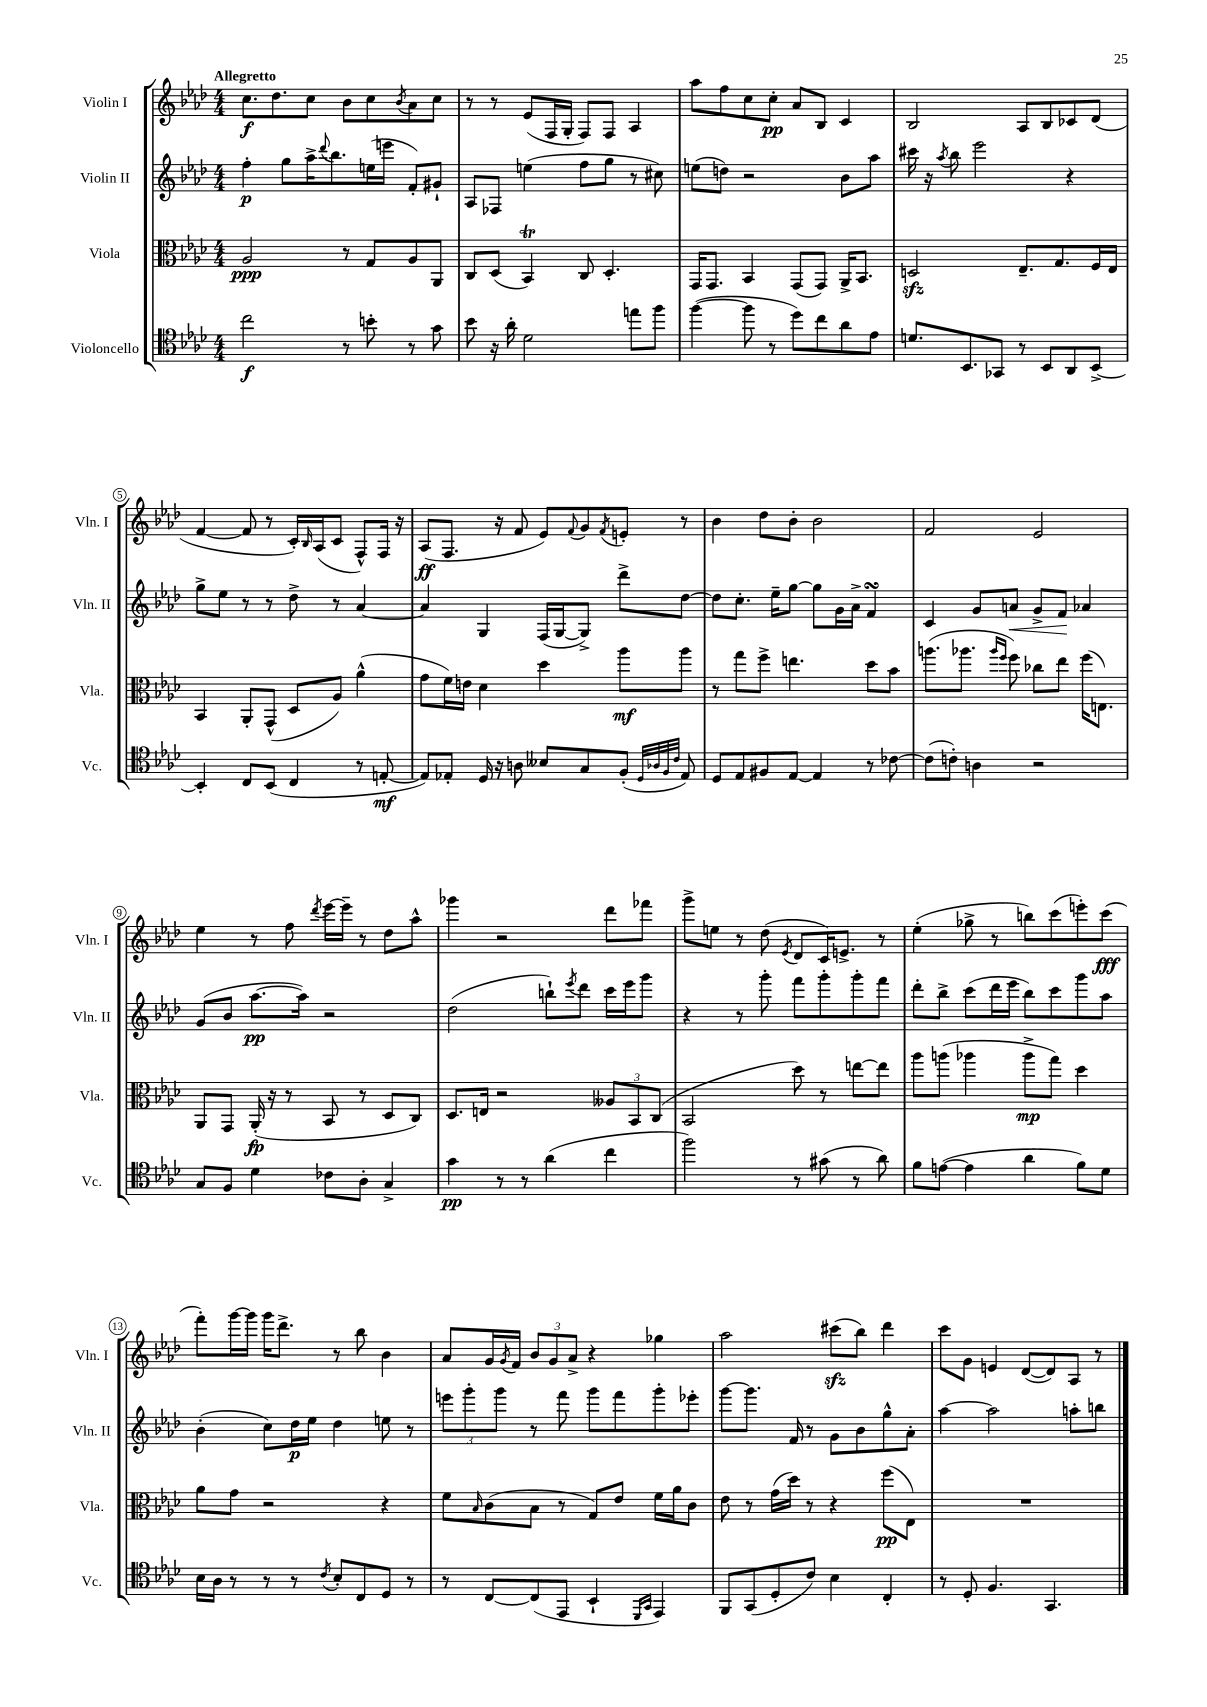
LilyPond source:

<<
\new StaffGroup <<
\new Staff = "s0" \with { instrumentName = "Violin I" shortInstrumentName = "Vln. I" } {
    \clef treble \key aes \major \numericTimeSignature \time 4/4 \tempo "Allegretto"
    c''8.\f des''8. c''8 bes'8 c''8 \acciaccatura { bes'8 } aes'8 c''8 |
    r8 r8 ees'8( f16 g16-. f8) f8 aes4 |
    aes''8 f''8 c''8 c''8-.\pp aes'8 bes8 c'4 |
    bes2 aes8 bes8 ces'8 des'8( |
    f'4~ f'8 r8 c'16-.) \grace { bes16 } aes16( c'8 f8-^) f16 r16 |
    aes8\ff( f8. r16 f'8 ees'8) \appoggiatura { f'8 } g'8 \acciaccatura { f'8 } e'8-. r8 |
    bes'4 des''8 bes'8-. bes'2 |
    f'2 ees'2 |
    ees''4 r8 f''8 \acciaccatura { des'''8 } ees'''16~ ees'''16-- r8 des''8 aes''8-^ |
    ges'''4 r2 des'''8 fes'''8 |
    g'''8-> e''8 r8 des''8( \acciaccatura { ees'8 } des'8 c'16) e'8.-> r8 |
    ees''4-.( ges''8-> r8 b''8) c'''8( e'''8-.) c'''8\fff( |
    f'''8-.) g'''16~ g'''16 g'''16 des'''8.-> r8 bes''8 bes'4 |
    aes'8 g'16 \acciaccatura { g'8 } f'16 \tuplet 3/2 { bes'8 g'8 aes'8-> } r4 ges''4 |
    aes''2 cis'''8\sfz( bes''8) des'''4 |
    c'''8 g'8 e'4 des'8~( des'8) aes8 r8 \bar "|." |
}
\new Staff = "s1" \with { instrumentName = "Violin II" shortInstrumentName = "Vln. II" } {
    \clef treble \key aes \major \numericTimeSignature \time 4/4
    f''4-.\p g''8 aes''16-> \appoggiatura { des'''8 } bes''8. e''16( e'''16 f'8-.) gis'8-! |
    aes8 fes8 e''4( f''8 g''8 r8 cis''8) |
    e''8( d''8) r2 bes'8 aes''8 |
    cis'''16 r16 \acciaccatura { aes''8 } bes''8 ees'''2 r4 |
    g''8-> ees''8 r8 r8 des''8-> r8 aes'4~ |
    aes'4 g4 f16( g16~ g8->) des'''8-> des''8~ |
    des''8 c''8.-. ees''16-- g''8~ g''8 g'16 aes'16-> f'4\turn |
    c'4 g'8 a'8\< g'8-> f'8\! aes'4 |
    g'8( bes'8 aes''8.~\pp aes''16) r2 |
    des''2( b''8-!) \acciaccatura { ees'''8 } des'''8 c'''16 ees'''16 g'''8 |
    r4 r8 g'''8-. f'''8 g'''8-. g'''8-. f'''8 |
    des'''8-. bes''8-> c'''8( des'''16 ees'''16 bes''8) c'''8 g'''8 aes''8 |
    bes'4-.( c''8) des''16\p ees''16 des''4 e''8 r8 |
    \tuplet 3/2 { e'''8 g'''8-. g'''8 } r8 f'''8 g'''8 f'''8 g'''8-. ees'''8-. |
    g'''8~ g'''8. f'16 r8 g'8 bes'8 g''8-^ aes'8-. |
    aes''4~ aes''2 a''8-. b''8 \bar "|." |
}
\new Staff = "s2" \with { instrumentName = "Viola" shortInstrumentName = "Vla." } {
    \clef alto \key aes \major \numericTimeSignature \time 4/4
    aes2\ppp r8 g8 aes8 aes,8 |
    c8 des8( bes,4\trill) c8 des4.-. |
    g,16 g,8. bes,4 g,8( g,8) aes,16-> bes,8. |
    d2\sfz ees8.-- g8. f16 ees16 |
    bes,4 aes,8-. g,8-^( des8 aes8) aes'4-^( |
    g'8 f'16) e'16 des'4 des''4 aes''8\mf aes''8 |
    r8 g''8 f''8-> e''4. des''8 bes'8 |
    a''8.( aes''8. \grace { aes''16 f''16 } f''8) ces''8 ees''8 f''16( e8.) |
    aes,8 g,8 aes,16-.\fp( r16 r8 bes,8 r8 des8 c8) |
    des8. e16 r2 \tuplet 3/2 { aeses8 bes,8 c8( } |
    bes,2 des''8) r8 e''8~ e''8 |
    aes''8 a''8( aes''4 aes''8->\mp g''8) des''4 |
    aes'8 g'8 r2 r4 |
    f'8 \grace { bes16 } c'8( bes8 r8 g8) ees'8 f'16 aes'16 c'8 |
    ees'8 r8 g'16( des''16) r8 r4 f''8\pp( ees8) |
    R1 \bar "|." |
}
\new Staff = "s3" \with { instrumentName = "Violoncello" shortInstrumentName = "Vc." } {
    \clef tenor \key aes \major \numericTimeSignature \time 4/4
    c''2\f r8 b'8-. r8 g'8 |
    bes'8 r16 aes'16-. des'2 e''8 f''8 |
    f''4~( f''8 r8 des''8) c''8 aes'8 ees'8 |
    d'8. bes,8. ges,8 r8 bes,8 aes,8 bes,8~-> |
    bes,4-. c8 bes,8( c4 r8 e8~-.\mf |
    e8) ees8-. des16 r16 a8 beses8 g8 f8-.( \grace { des32 aes32 f32 c'32 } ees8) |
    des8 ees8 fis8 ees8~ ees4 r8 ces'8~ |
    ces'8( c'8-.) a4 r2 |
    g8 f8 des'4 ces'8 aes8-. g4-> |
    g'4\pp r8 r8 aes'4( c''4 |
    f''2) r8 gis'8( r8 aes'8) |
    f'8 e'8~( e'4 aes'4 f'8) des'8 |
    bes16 aes16 r8 r8 r8 \acciaccatura { c'8 } bes8-. c8 des8 r8 |
    r8 c8~ c8( ees,8 bes,4-! \grace { des,16 g,16 } ees,4) |
    f,8 g,8( des8-. c'8) bes4 c4-. |
    r8 des8-. f4. g,4. \bar "|." |
}
>>
>>
\layout { \context { \Score \override BarNumber.stencil = #(make-stencil-circler 0.1 0.3 ly:text-interface::print) } }
